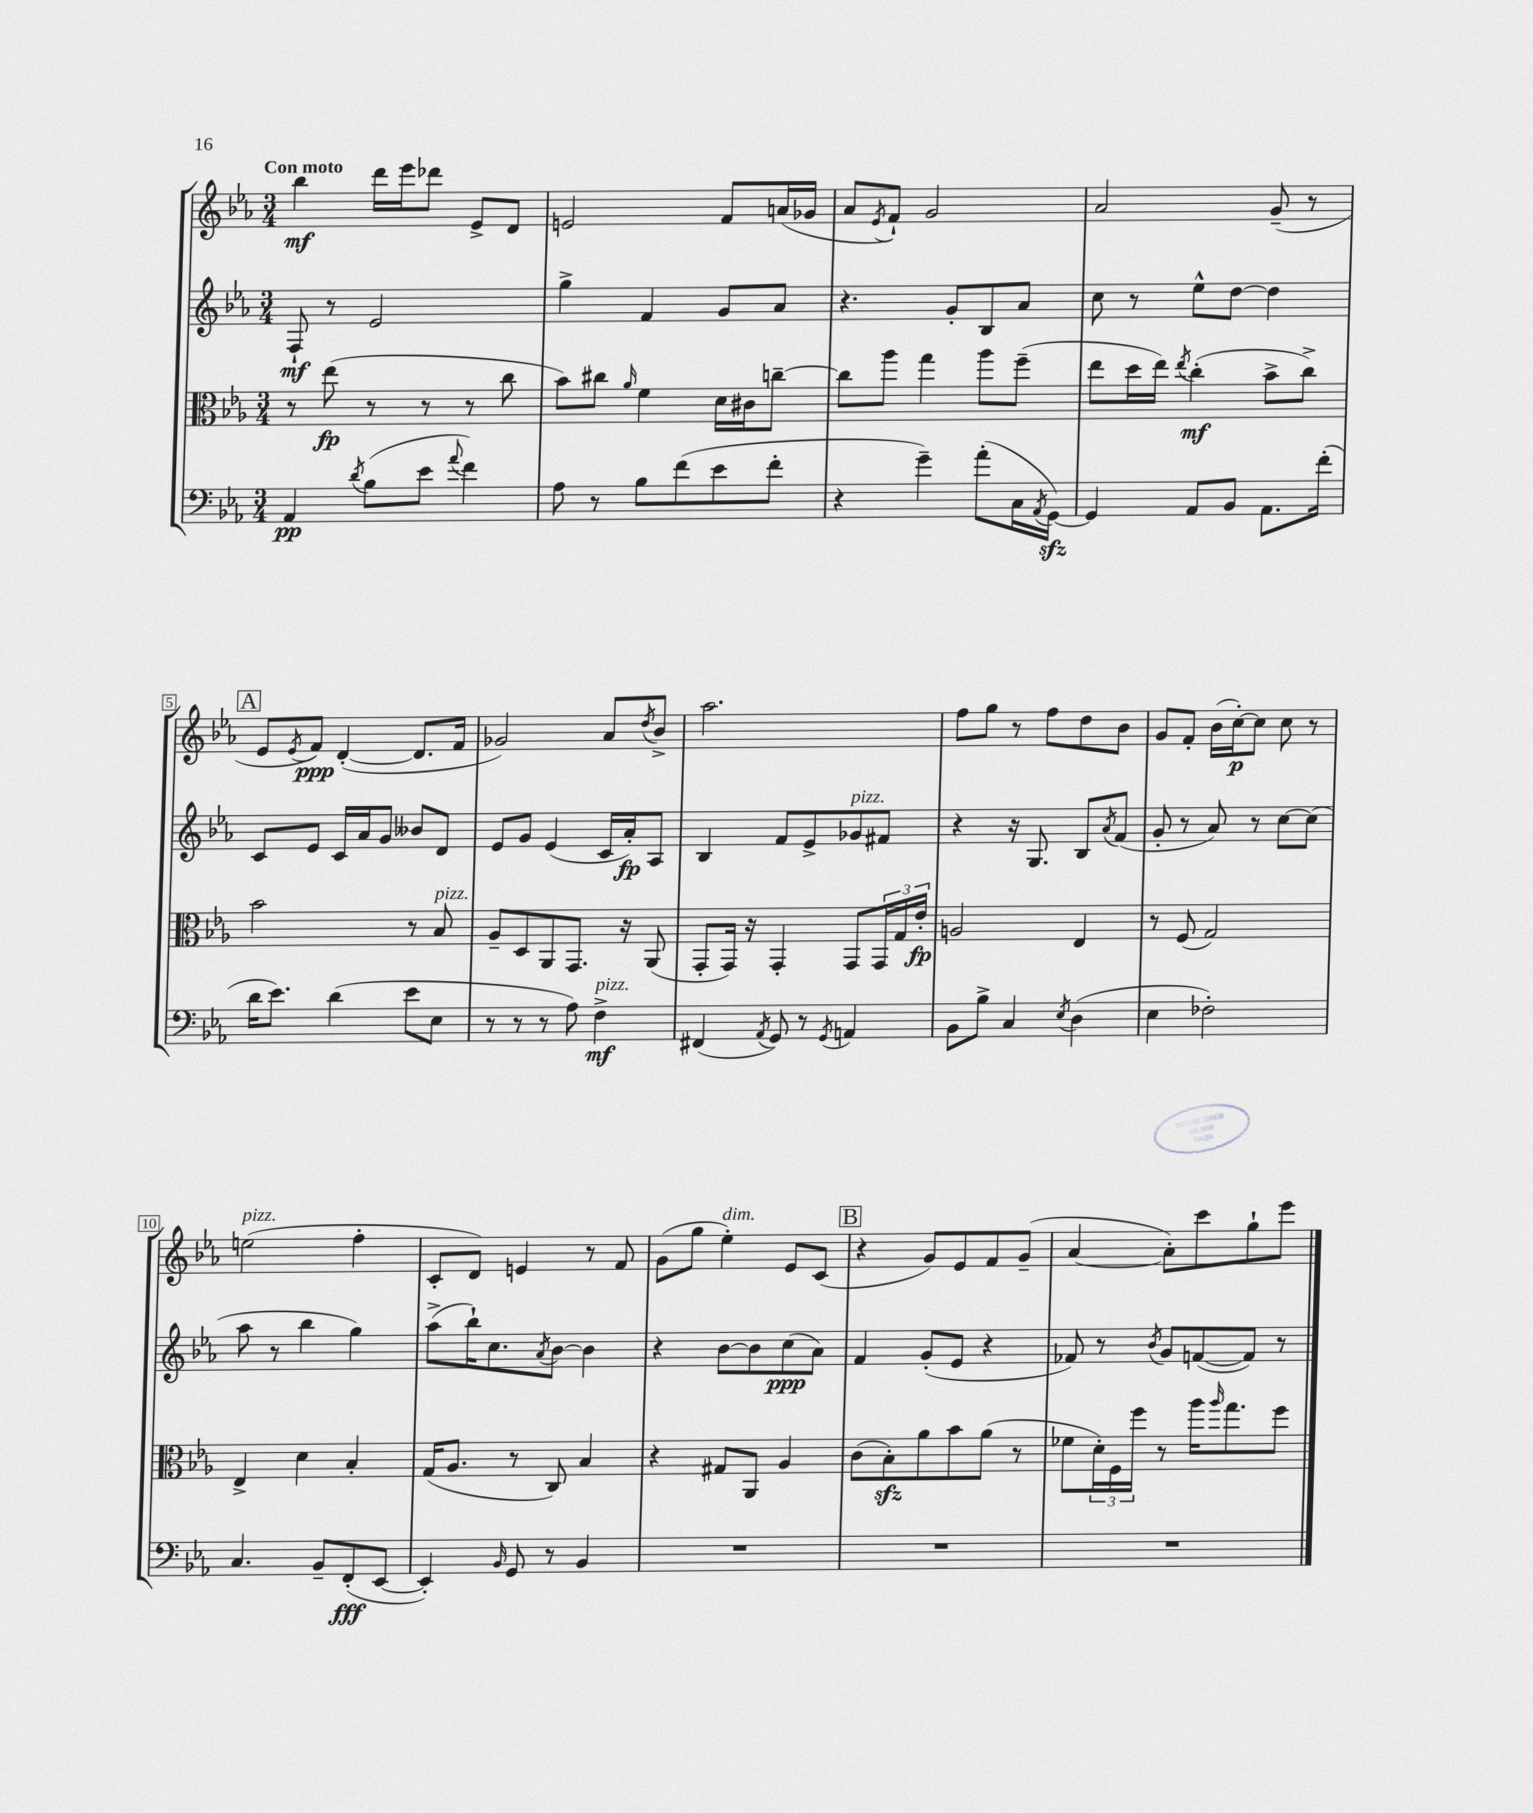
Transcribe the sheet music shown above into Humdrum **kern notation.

**kern	**kern	**kern	**kern
*staff4	*staff3	*staff2	*staff1
*clefF4	*clefC3	*clefG2	*clefG2
*k[b-e-a-]	*k[b-e-a-]	*k[b-e-a-]	*k[b-e-a-]
*M3/4	*M3/4	*M3/4	*M3/4
4AA-	8r	8F`	4bb-
.	(8ee-	8r	.
8qd	.	.	.
(8B-	8r	2e-	16ddd
.	.	.	16eee-
8e-	8r	.	8ddd-
8qqa-	.	.	.
4f)	8r	.	8e-^
.	8cc	.	8d
=	=	=	=
8A-	8b-)	4gg^	2e
8r	8cc#	.	.
.	16qqa-	.	.
8B-	4f	4f	.
(8f	.	.	.
8e-	16d	8g	8f
.	16c#	.	.
8f'	[8cc~	8a-	(16a
.	.	.	16g-
=	=	=	=
4r	8cc]	4.r	8a-
.	.	.	8qe-
.	8aa-	.	8f`)
4g~)	4gg	.	2g
.	.	8g'	.
(8a-'	8aa-	8B-	.
16C	(8ff~	8a-	.
8qAA-	.	.	.
[16GG)	.	.	.
=	=	=	=
4GG]	8ee-	8cc	2a-
.	16dd	8r	.
.	16ee-)	.	.
.	8qee-	.	.
8AA-	(4cc'	8ee-^^	.
8BB-	.	[8dd	.
8.AA-	8b-^	4dd]	(8g~
.	8cc^)	.	8r
(16f'	.	.	.
=	=	=	=
16d	2b-	8c	8e-
8.e-)	.	.	.
.	.	.	8qe-
.	.	8e-	8f)
(4d	.	16c	([4d'
.	.	16a-	.
.	.	8g	.
8e-	8r	8b--	8.d]
8E-	8B-	8d	.
.	.	.	16f
=	=	=	=
8r	8A-~	8e-	2g-)
8r	8D	8g	.
8r	8AA-	(4e-	.
8A-)	8.GG	.	.
4F^	.	16c	8a-
.	16r	16a-')	.
.	.	.	8qdd
.	(8AA-	8A-	8b-^
=	=	=	=
(4FF#	8GG'	4B-	2.aa-
.	16GG)	.	.
.	16r	.	.
8qAA-	.	.	.
8GG)	4GG'	8f	.
8r	.	8e-^	.
8qGG	.	.	.
4AA	8GG	8g-	.
.	24GG	8f#	.
.	24G	.	.
.	24e-'	.	.
=	=	=	=
8BB-	2A	4r	8ff
8B-^	.	.	8gg
4C	.	16r	8r
.	.	8.G	.
.	.	.	8ff
8qE-	.	.	.
(4D	4E-	8B-	8dd
.	.	8qa-	.
.	.	(8f	8b-
=	=	=	=
4E-	8r	8g'	8g
.	(8F	8r	8f'
2F-')	2G)	8a-)	(16b-
.	.	.	[16cc')
.	.	8r	8cc]
.	.	[8cc	8cc
.	.	(8cc]	8r
=	=	=	=
4.C	4E-^	8aa-	(2ee
.	.	8r	.
.	4d	4bb-	.
8BB-~	.	.	.
(8FF'	4B-'	4gg)	4ff'
[8EE-	.	.	.
=	=	=	=
4EE-'])	(16G	(8aa-^	8c'
.	8.A-	.	.
.	.	16bb-`)	8d)
.	.	8.cc	.
16qqBB-	.	.	.
8GG	8r	.	4e
.	.	8qa-	.
8r	8C)	[8b-	.
4BB-	4B-	4b-]	8r
.	.	.	8f
=	=	=	=
2.r	4r	4r	(8g
.	.	.	8gg
.	8G#	[8b-	4ee-')
.	8AA-	8b-]	.
.	4A-	(8cc	8e-
.	.	8a-)	(8c
=	=	=	=
2.r	(8c	4f	4r
.	8B-')	.	.
.	8a-	(8g'	8g)
.	8b-	8e-	8e-
.	(8a-	4r	8f
.	8r	.	(8g~
=	=	=	=
2.r	8f-	8f-)	[4a-
.	24d')	8r	.
.	24F	.	.
.	24ff	.	.
.	.	8qb-	.
.	8r	8g	8a-'])
.	16aa-	([8f	8ccc
.	16qqaa-	.	.
.	8.gg	.	.
.	.	8f])	8gg`
.	8ff	8r	8eee-
==	==	==	==
*-	*-	*-	*-
